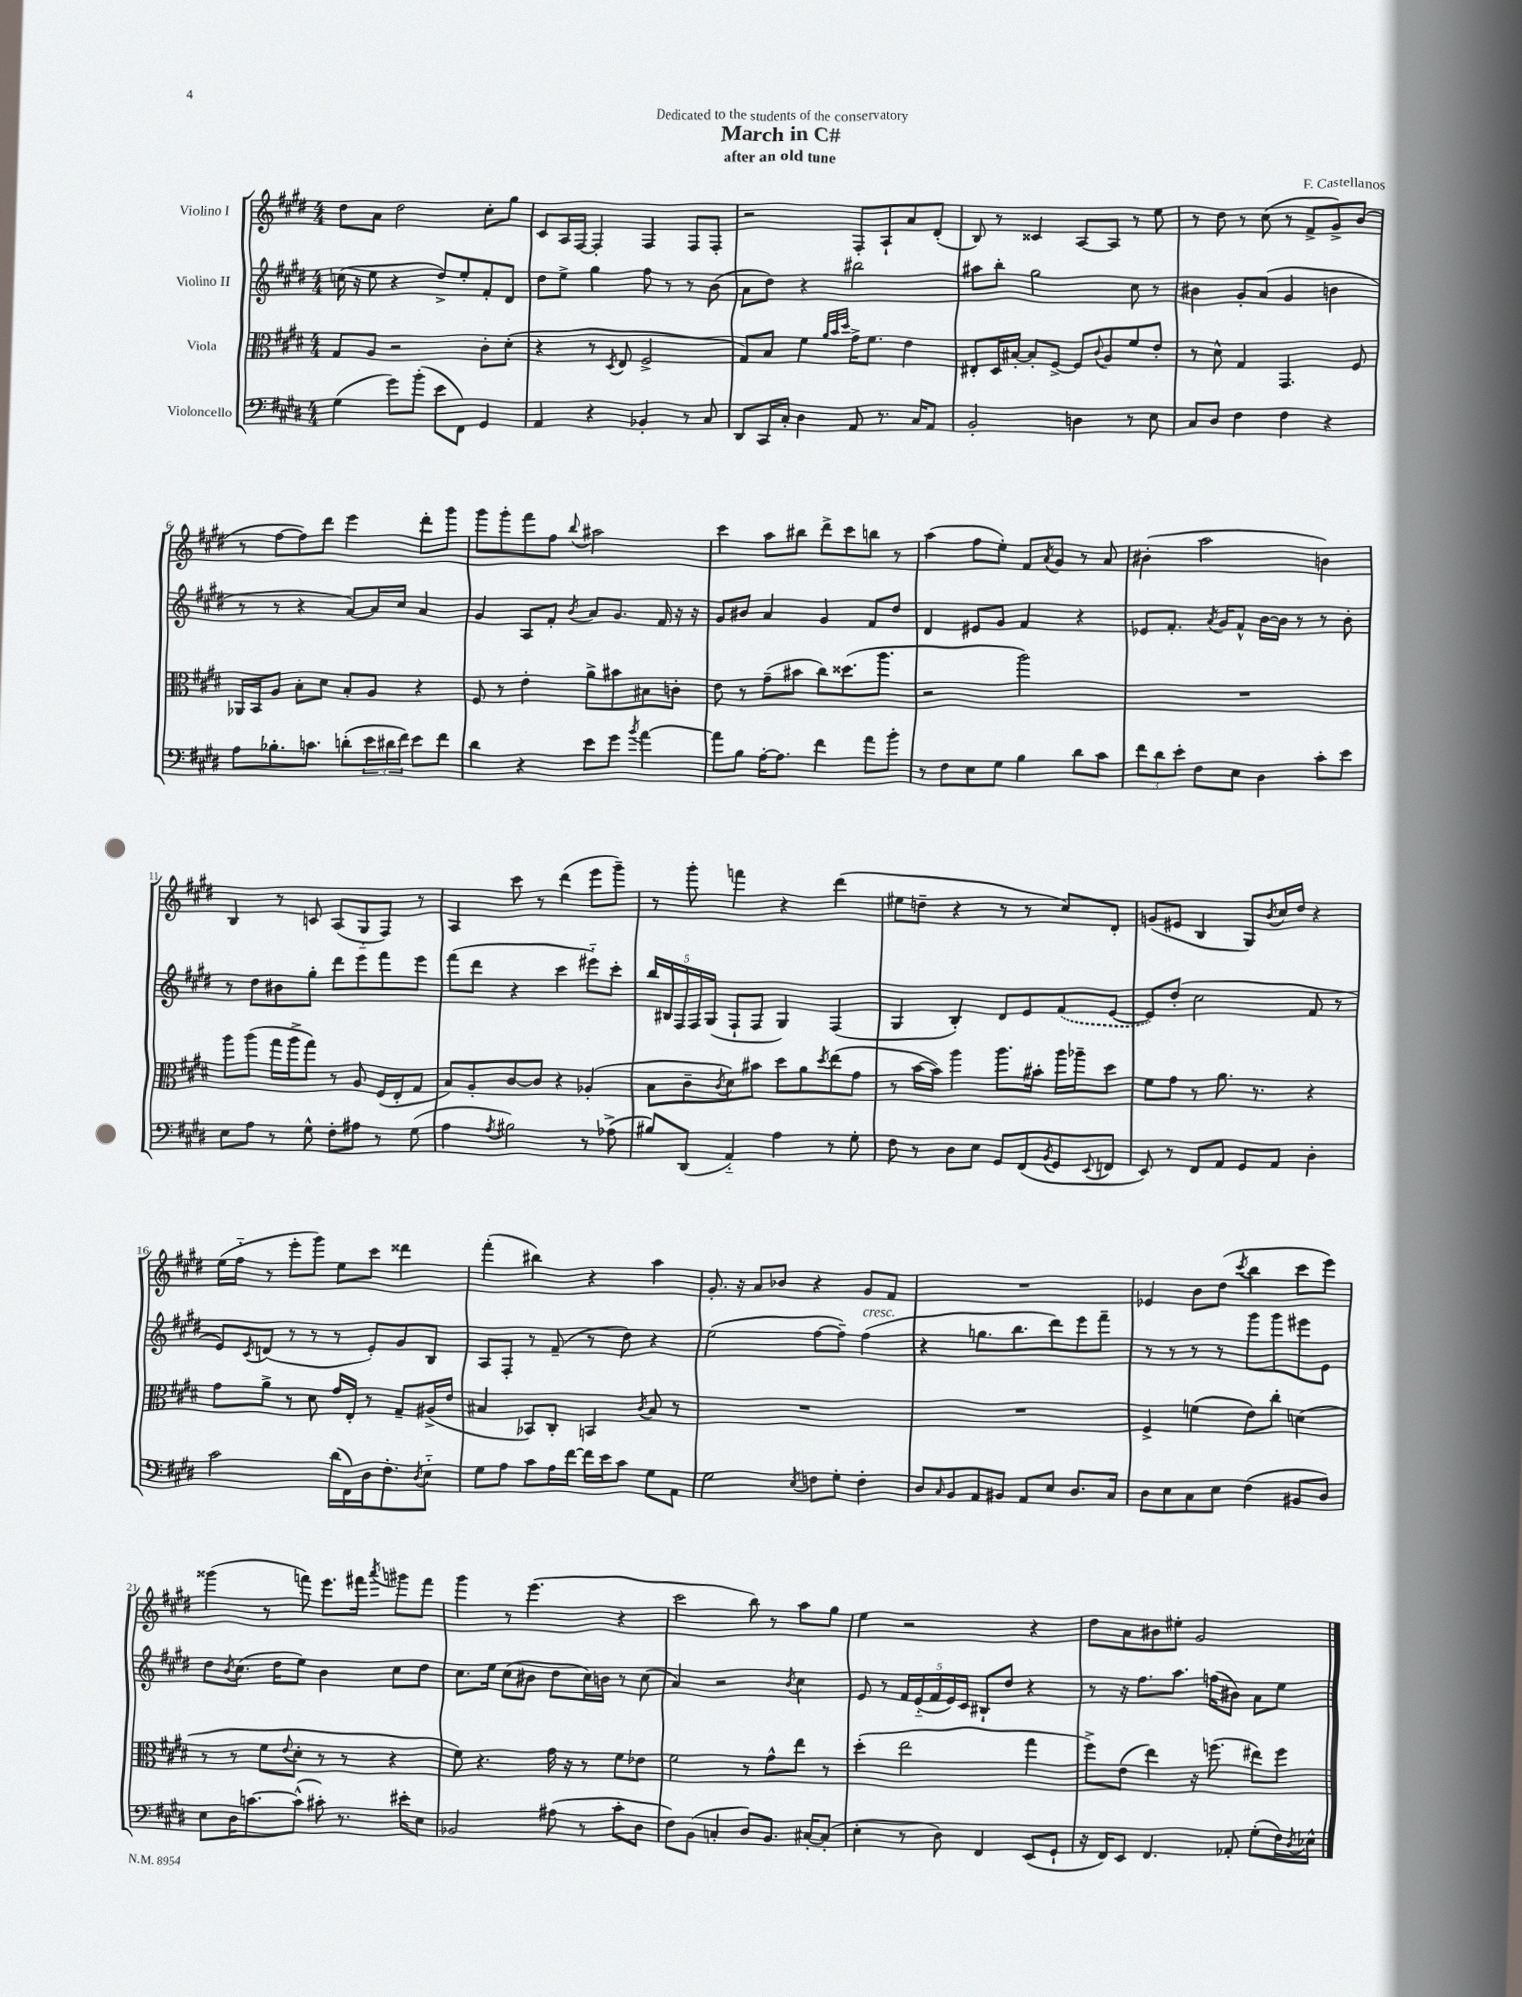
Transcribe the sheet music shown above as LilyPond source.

\header { title = "March in C#" composer = "F. Castellanos" subtitle = "after an old tune" dedication = "Dedicated to the students of the conservatory" }
<<
\new StaffGroup <<
\new Staff = "s0" \with { instrumentName = "Violino I" } {
    \clef treble \key e \major \numericTimeSignature \time 4/4
    dis''8 a'8 dis''2 cis''8-. gis''8 |
    cis'8 a16 fis16~ fis4-. fis4 fis8 fis8-. |
    r2 fis8-. a8-! a'8 dis'8-.( |
    b8) r8 cisis'4 a8~ a8 r8 e''8 |
    r8 dis''8 r8 cis''8( r8 fis'8-> gis'8->) b'8( |
    r8 fis''8~ fis''8) dis'''8 e'''4 dis'''8-. gis'''8 |
    gis'''8 gis'''8-. fis'''8 fis''8 \appoggiatura { b''8 } ais''2 |
    cis'''4 a''8 bis''8 dis'''8-> cis'''8 b''8 r8 |
    a''4( fis''8 e''8-.) fis'8 \acciaccatura { a'8 } gis'8 r8 a'8 |
    bis'4-.( a''2 b'4) |
    b4 r8 c'8 a8( gis8-_ fis8) r8 |
    a4 cis'''8 r8 dis'''4( e'''8 gis'''8--) |
    r8 gis'''8-. f'''4 r4 dis'''4( |
    eis''8 d''8-- r4 r8 r8 cis''8) dis'8-. |
    g'8( eis'8 b4 gis8) \acciaccatura { b'8 } cis''16 dis''16 r4 |
    e''16( fis''16-_ r8 e'''8-. gis'''8) e''8 cis'''8 disis'''4 |
    fis'''4-.( bis''4) r4 a''4 |
    gis'8.-. r16 a'8 bes'8 r4 gis'8 fis'8 |
    R1 |
    ees'4 b'8 dis''8( \acciaccatura { cis'''8 } b''4 cis'''8 e'''8) |
    gisis'''4( r8 f'''8) e'''8. fis'''16 \acciaccatura { a'''8 } gis'''8 fis'''8 |
    gis'''4 r8 e'''4.( r4 |
    cis'''2 b''8) r8 a''8 gis''8 |
    e''4 r2 r4 |
    dis''8 a'8 bis'8 eis''8-. gis'2 \bar "|." |
}
\new Staff = "s1" \with { instrumentName = "Violino II" } {
    \clef treble \key e \major \numericTimeSignature \time 4/4
    c''16( r16 e''8 r4 dis''8->) e''8-. fis'8-. dis'8 |
    dis''8 e''8-> gis''4 fis''8 r8 r8 b'8( |
    a'8 dis''8) r4 bis''2 |
    ais''8 b''8-. gis''2 cis''8 r8 |
    bis'4 gis'8-. a'8( gis'4 b'4 |
    r8 r8 r4 a'8~) a'16 cis''16 a'4 |
    gis'4 a8 fis'8-. \acciaccatura { b'8 } a'8 gis'8. fis'16 r16 r16 |
    gis'8 bis'8 a'4 gis'4 fis'8 dis''8 |
    dis'4 eis'8 gis'8 fis'4 r4 |
    ees'8 fis'8.-. \acciaccatura { a'8 } gis'16 fis'8-^ b'16~ b'16 r8 r8 b'8-. |
    r8 dis''8 bis'8 gis''8-. dis'''8 e'''8 fis'''8 e'''8 |
    fis'''8( dis'''8 r4 cis'''4 eis'''8-_) cis'''8-. |
    \tuplet 5/4 { b''16 bis16 fis16 fis16 gis16( } fis8-! fis8 gis4) fis4( |
    gis4 b4-.) dis'8 e'8 \once \slurDashed fis'8( e'8~ |
    e'8) dis''8-.( cis''2 fis'8 r8 |
    e'8) \acciaccatura { cis'8 } d'8( r8 r8 r8 e'8-.) gis'8 b8 |
    a8 fis8-. r8 fis'8--( r8 dis''8) r4 |
    e''2( fis''8~ fis''8--) fis''4^\markup { \italic "cresc." }( |
    r4 g''8. b''8. dis'''8) e'''8 fis'''8-- |
    r8 r8 r8 r8 gis'''8 gis'''8 eis'''8 e'8 |
    dis''8 \acciaccatura { b'8 } cis''8.( dis''16 e''8) b'4 cis''8 dis''8 |
    cis''8. e''16 cis''8( bis'8 dis''8 cis''16) b'16 r8 cis''8( |
    a'4) r2 \acciaccatura { b'8 } cis''4 |
    e'8 r8 \tuplet 5/4 { fis'16 e'16-_( fis'16 e'16) cis'16 } bis8-! dis''8 r4 |
    r8 r16 fis''8. a''8. f''16( bis'8) a'8 e''8 \bar "|." |
}
\new Staff = "s2" \with { instrumentName = "Viola" } {
    \clef alto \key e \major \numericTimeSignature \time 4/4
    gis8 a8 r2 cis'8-. dis'8-.( |
    r4 r8 \acciaccatura { dis8 } e8 fis2-> |
    gis8) b8 fis'4 \grace { a'32 b'32 dis''32 } gis'16-> fis'8. e'4 |
    eis8-. dis16 bis16~-. bis8-. fis8~-> fis8 \appoggiatura { cis'8 } a8 fis'8 e'8-. |
    r8 dis'8-^ gis4 gis,4. fis8 |
    aes,16 b,16 a8 b8-. dis'8 b8-. a8 r4 |
    fis8 r8 e'4-. a'8-> bis'8 bis8 c'8-. |
    e'8 r8 gis'8--( bis'8 cis''8) disis''8.( a''8. |
    r2 a''2) |
    R1 |
    a''8 a''8( gis''16 a''16-> gis''8) r8 a8 fis16( e16-. gis8 |
    b8) a8-. cis'8~ cis'8 r4 aes4-.( |
    b8 cis'8-- \acciaccatura { cis'8 } dis'8) bis'8 dis''8 a'8 \acciaccatura { dis''8 } e''8( gis'8 |
    r8 b'16~ b'16) a''4 a''8. bis'16-. a''16 aes''16-- dis''8 |
    fis'8 gis'8 r8 a'8. r8. r4 |
    gis'8 a'8-> r8 dis'8 gis'16 e16-. r8 gis8-- ais16->( e'16 |
    bis4 bes,8) cis8-. b,4 \acciaccatura { cis'8 } bis8 r8 |
    R1 |
    R1 |
    fis4-> f'4( e'8) cis''8-. d'4( |
    r8 r8 fis'8 \appoggiatura { e'8 } dis'8-. r8 r8 r4 |
    fis'8) r4. gis'16 r16 r8 fis'8 ees'8 |
    fis'2 r8 gis'8-^ e''8 r8 |
    dis''4-.( e''2 gis''4 |
    fis''8->) e'8( e''4) r16 f''8.( eis''8) f''8 \bar "|." |
}
\new Staff = "s3" \with { instrumentName = "Violoncello" } {
    \clef bass \key e \major \numericTimeSignature \time 4/4
    gis4( gis'8) b'8-.( e'8 fis,8) gis,4 |
    a,4 r4 bes,4-. r8 cis8 |
    dis,8 cis,16 cis16-. dis4 a,8 r8. cis16 a,8 |
    b,2-. d4 r8 e8 |
    cis8 dis8 fis4 fis4 r4 |
    a8 bes8.-. c'8. d'8-.( \tuplet 3/2 { e'16 dis'16 fis'16) } e'8 fis'8 |
    dis'4 r4 e'8 gis'8 \acciaccatura { b'8 } a'4~ |
    a'8 b8 a16~-. a8. fis'4 a'8 b'8-. |
    r8 fis8 e8 gis8 b4 dis'8 cis'8 |
    \tuplet 3/2 { fis'8 dis'8 e'8-. } fis8 e8 dis4 cis'8-. e'8 |
    e8 a8 r8 gis8-^ fis8-. ais8 r8 gis8( |
    a4 \acciaccatura { a8 } bis2) r8 aes8->( |
    bis8) dis,8( a,4-_) a4 r8 gis8-. |
    fis8 r8 dis8 e8 gis,8 fis,8( \acciaccatura { b,8 } gis,8 \appoggiatura { e,8 } f,8 |
    e,8) r8 fis,8 a,8 gis,8 a,8 dis4-. |
    cis'2 dis'16( fis,16) dis16 fis8.-. \acciaccatura { dis8 } e8-_ |
    gis8 a8 cis'8 a16 fis'16~ fis'16 e'16 cis'8 gis8 a,8 |
    gis2 \acciaccatura { e8 } f8 gis8-. f4-. |
    dis8 \grace { cis16 } b,8 a,8 bis,8 a,8 e8 dis8. cis16 |
    dis8 e8 cis8 e8 fis4( bis,8 dis8) |
    e8 dis16 c'8.~ c'8-^( cis'8-.) r8. eis'16-. e8 |
    bes,2 ais8( r8 cis'8-. dis8 |
    fis8) b,8( c4-. dis8) b,8. cis16~-. cis8-.( |
    e4-. r8 dis8) fis,4 e,8( gis,8-! |
    r16 fis,16) e,8 fis,4. aes,8-. gis8-.( fis16) \acciaccatura { dis8 } ees16-^ \bar "|." |
}
>>
>>
